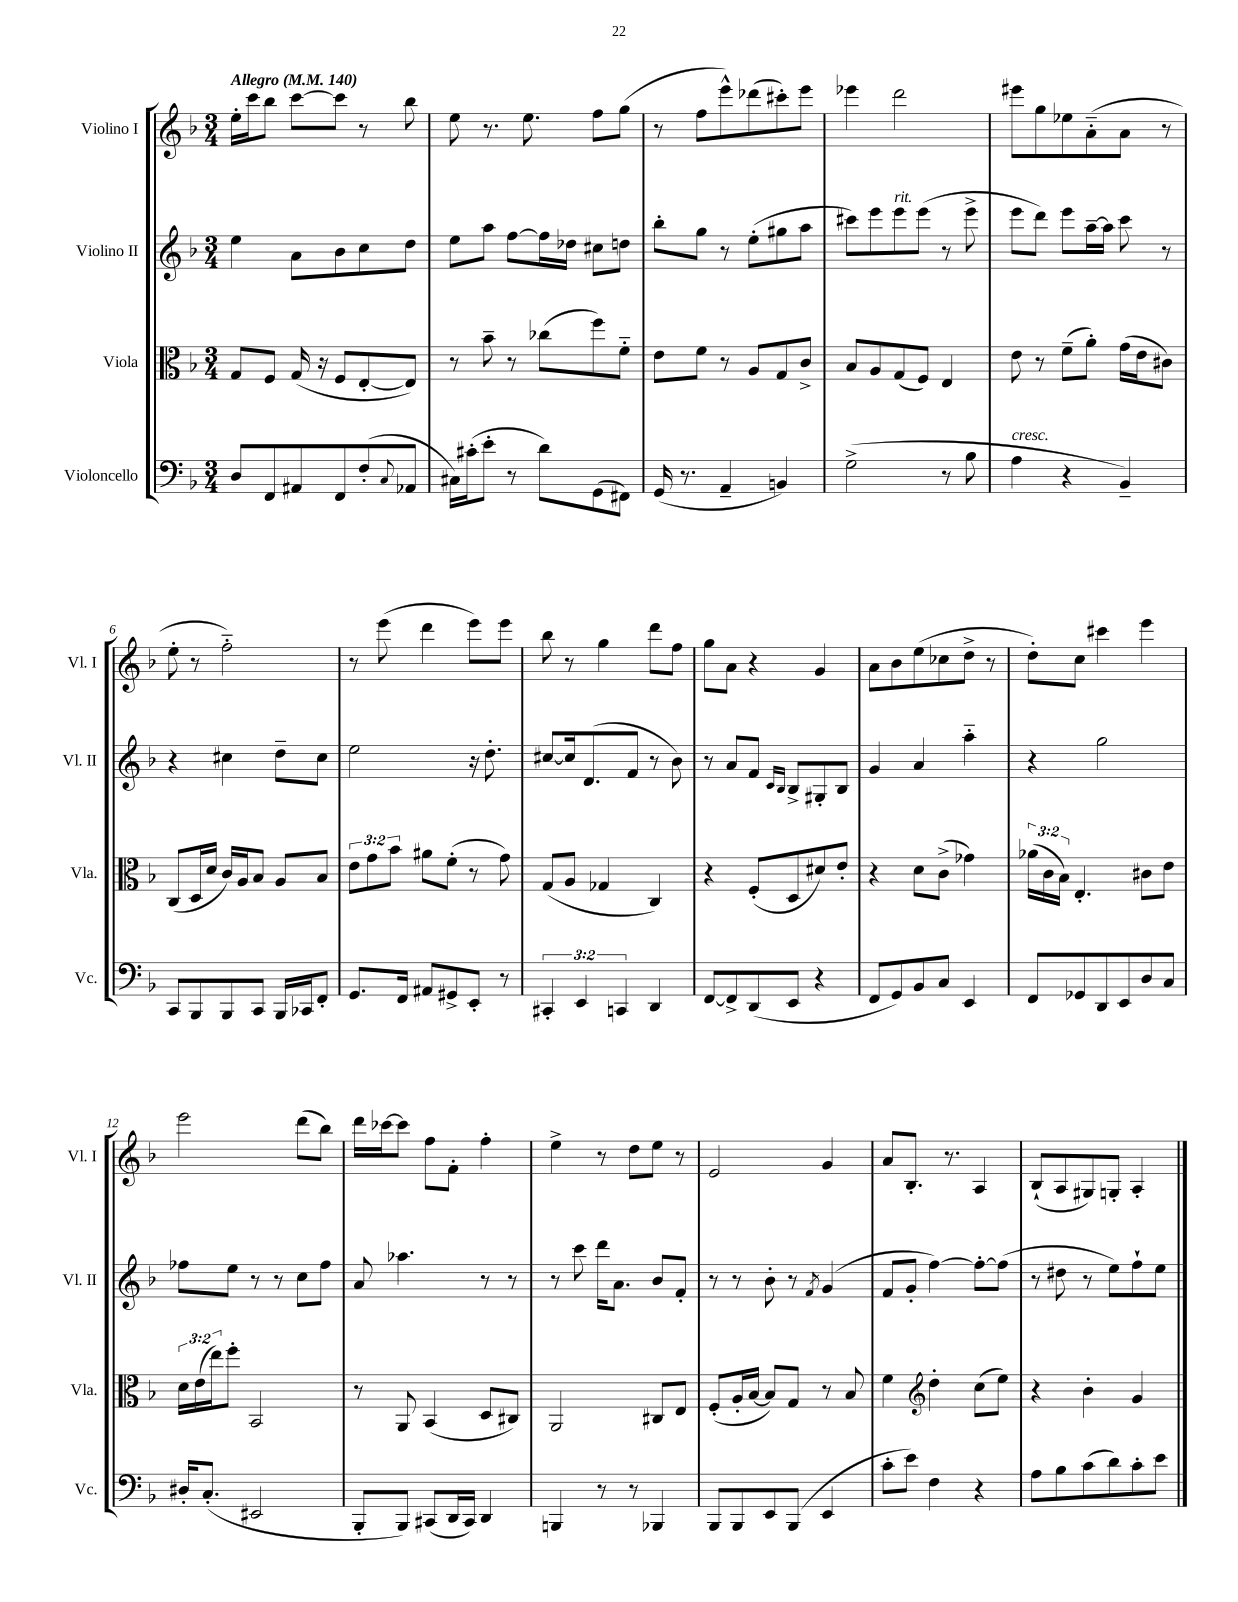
<<
\new StaffGroup <<
\new Staff = "s0" \with { instrumentName = "Violino I" shortInstrumentName = "Vl. I" } {
    \clef treble \key f \major \numericTimeSignature \time 3/4 \tempo "Allegro" 4 = 140
    e''16-. c'''16 bes''8 c'''8~ c'''8 r8 bes''8 |
    e''8 r8. e''8. f''8 g''8( |
    r8 f''8 e'''8-^) des'''8( cis'''8-.) e'''8 |
    ees'''4 d'''2 |
    eis'''8 g''8 ees''8 a'8-_( a'8 r8 |
    e''8-. r8 f''2-_) |
    r8 e'''8( d'''4 e'''8) e'''8 |
    bes''8 r8 g''4 d'''8 f''8 |
    g''8 a'8 r4 g'4 |
    a'8 bes'8 e''8( ces''8 d''8-> r8 |
    d''8-.) c''8 cis'''4 e'''4 |
    e'''2 d'''8( bes''8) |
    d'''16 ces'''16~ ces'''8 f''8 f'8-. f''4-. |
    e''4-> r8 d''8 e''8 r8 |
    e'2 g'4 |
    a'8 bes8.-. r8. a4 |
    bes8-!( a8 gis8) g8-. a4-. \bar "|." |
}
\new Staff = "s1" \with { instrumentName = "Violino II" shortInstrumentName = "Vl. II" } {
    \clef treble \key f \major \numericTimeSignature \time 3/4
    e''4 a'8 bes'8 c''8 d''8 |
    e''8 a''8 f''8~ f''16 des''16 cis''8 d''8 |
    bes''8-. g''8 r8 e''8-.( gis''8 a''8 |
    cis'''8) e'''8 e'''8^\markup { \italic "rit." } e'''8( r8 e'''8-> |
    e'''8 d'''8) e'''8 a''16~-- a''16 c'''8 r8 |
    r4 cis''4 d''8-- cis''8 |
    e''2 r16 d''8.-. |
    cis''8~ cis''16 d'8.( f'8 r8 bes'8) |
    r8 a'8 f'8 \grace { c'16 bes16 } bes8-> gis8-. bes8 |
    g'4 a'4 a''4-_ |
    r4 g''2 |
    fes''8 e''8 r8 r8 c''8 fes''8 |
    a'8 aes''4. r8 r8 |
    r8 c'''8 d'''16 a'8. bes'8 f'8-. |
    r8 r8 bes'8-. r8 \acciaccatura { f'8 } g'4( |
    f'8 g'8-. f''4~) f''8~-. f''8( |
    r8 dis''8 r8 e''8) f''8-! e''8 \bar "|." |
}
\new Staff = "s2" \with { instrumentName = "Viola" shortInstrumentName = "Vla." } {
    \clef alto \key f \major \numericTimeSignature \time 3/4 \override Staff.TupletNumber.text = #tuplet-number::calc-fraction-text
    g8 f8 g16( r16 f8 e8~-. e8) |
    r8 bes'8-- r8 ces''8( f''8) f'8-_ |
    e'8 f'8 r8 a8 g8 c'8-> |
    bes8 a8 g8( f8) e4 |
    e'8 r8 f'8--( a'8-.) g'16( e'16 cis'8) |
    c8( d16 d'16 c'16) a16 bes8 a8 bes8 |
    \tuplet 3/2 { e'8 g'8 bes'8 } ais'8 f'8-.( r8 g'8) |
    g8( a8 ges4 c4) |
    r4 f8-.( d8 dis'8) e'8-. |
    r4 d'8 c'8->( ges'4) |
    \tuplet 3/2 { aes'16( c'16 bes16) } e4.-. cis'8 e'8 |
    \tuplet 3/2 { d'16 e'16( e''16) } f''8-. bes,2 |
    r8 a,8 bes,4( d8 cis8) |
    a,2 cis8 e8 |
    f8-.( a16-. bes16~ bes8) g8 r8 bes8 |
    f'4 \clef treble d''4-. c''8( e''8) |
    r4 bes'4-. g'4 \bar "|." |
}
\new Staff = "s3" \with { instrumentName = "Violoncello" shortInstrumentName = "Vc." } {
    \clef bass \key f \major \numericTimeSignature \time 3/4 \override Staff.TupletNumber.text = #tuplet-number::calc-fraction-text
    d8 f,8 ais,8 f,8 f8-.( \appoggiatura { c8 } aes,8 |
    cis16) cis'16-.( e'8-. r8 d'8) g,8( fis,8) |
    g,16( r8. a,4-- b,4) |
    g2->( r8 bes8 |
    a4^\markup { \italic "cresc." } r4 bes,4--) |
    c,8 bes,,8 bes,,8 c,8 bes,,16 ces,16 f,8-. |
    g,8. f,16 ais,8 gis,8-> e,8-. r8 |
    \tuplet 3/2 { cis,4-. e,4 c,4 } d,4 |
    f,8~ f,8-> d,8( e,8 r4 |
    f,8 g,8) bes,8 c8 e,4 |
    f,8 ges,8 d,8 e,8 d8 c8 |
    dis16-. c8.-.( eis,2 |
    bes,,8-. bes,,8) cis,8( d,16 cis,16) d,4 |
    b,,4 r8 r8 bes,,4 |
    bes,,8 bes,,8 e,8 bes,,8( e,4 |
    c'8-. e'8) f4 r4 |
    a8 bes8 c'8( d'8) c'8-. e'8 \bar "|." |
}
>>
>>
